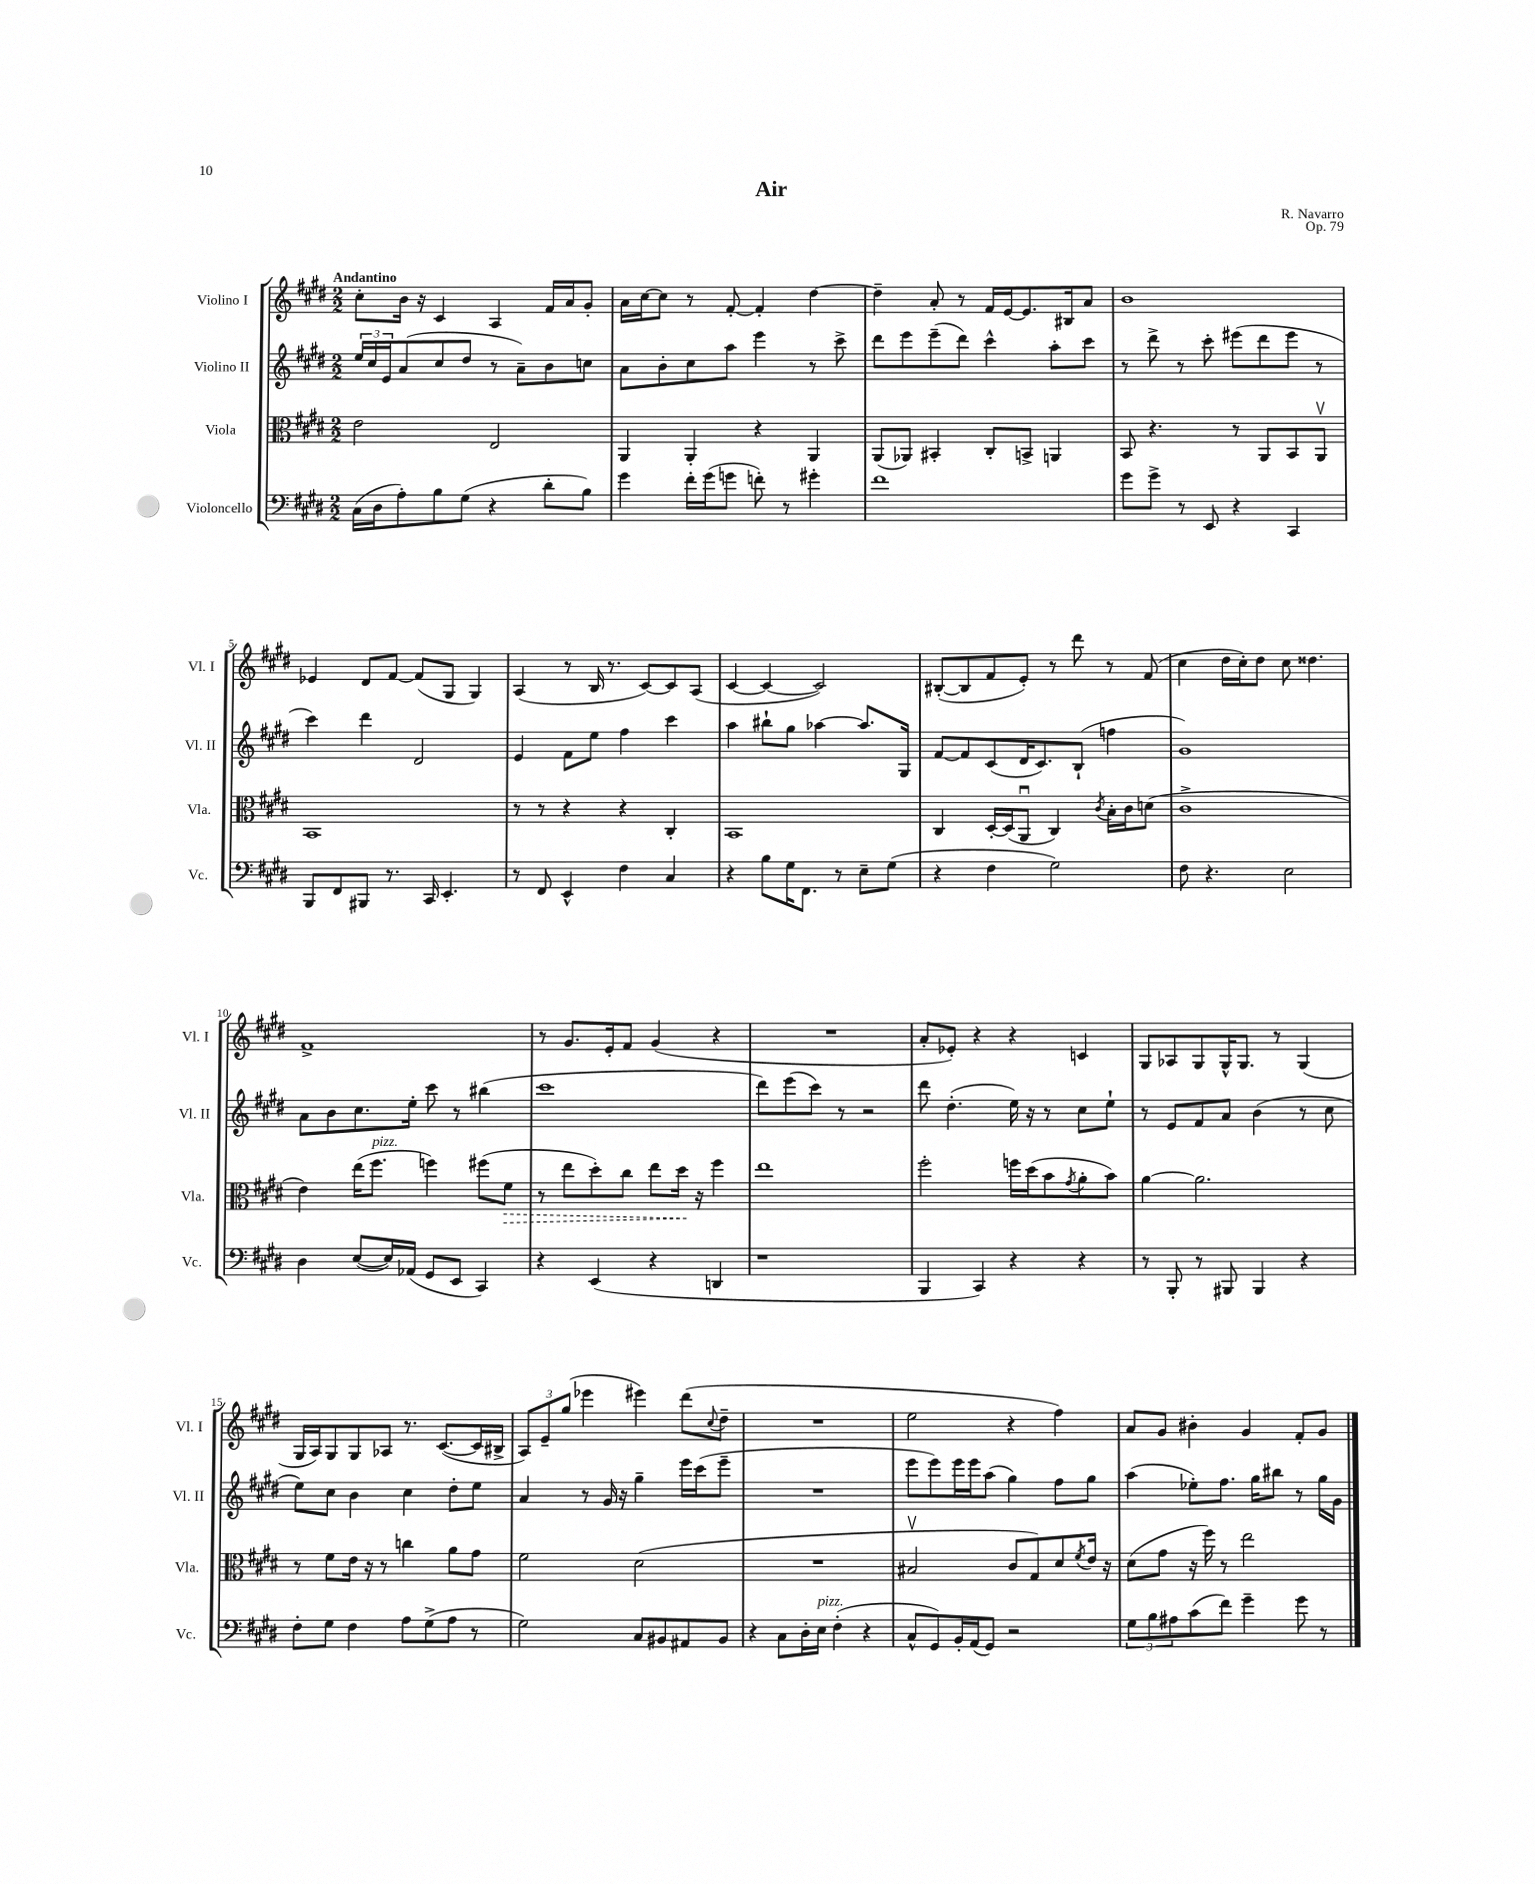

**kern	**kern	**kern	**kern
*staff4	*staff3	*staff2	*staff1
*clefF4	*clefC3	*clefG2	*clefG2
*k[f#c#g#d#]	*k[f#c#g#d#]	*k[f#c#g#d#]	*k[f#c#g#d#]
*M2/2	*M2/2	*M2/2	*M2/2
(16C#	2e	24ee	8cc#'
.	.	24cc#	.
16D#	.	.	.
.	.	24e	.
8A')	.	(8a	16b
.	.	.	16r
8B	.	8cc#	4c#
(8G#	.	8dd#	.
4r	2E	8r	4A
.	.	8a~)	.
8d#'	.	8b	16f#
.	.	.	16a
8B)	.	8cc	8g#'
=	=	=	=
4g#	4AA	8a	16a
.	.	.	[16cc#
.	.	8b'	8cc#]
16f#'	4AA'	8cc#	8r
(16g#	.	.	.
8g	.	8aa	[8f#'
8f')	4r	4eee	4f#']
8r	.	.	.
4g#'	4AA	8r	[4dd#
.	.	8ccc#^	.
=	=	=	=
1f#	(8AA	8ddd#	4dd#~]
.	8AA-)	8eee	.
.	4BB#'	(8eee~	8a'
.	.	8ddd#)	8r
.	8C#'	4ccc#^^	16f#
.	.	.	[16e
.	8BB^	.	8.e]
.	4AA	8aa'	.
.	.	.	16B#
.	.	8ccc#	8a
=	=	=	=
8g#	8BB	8r	1b
8g#^	4.r	8ddd#^	.
8r	.	8r	.
8EE	.	8ccc#'	.
4r	8r	(8eee#	.
.	8AA	8ddd#	.
4CC#	8BB	8eee#	.
.	8AAv	8r	.
=	=	=	=
8BBB	1BB	4ccc#)	4e-
8FF#	.	.	.
8BBB#	.	4ddd#	8d#
8.r	.	.	[8f#
.	.	2d#	(8f#]
16CC#	.	.	.
4.EE'	.	.	8G#
.	.	.	4G#)
=	=	=	=
8r	8r	4e	(4A
8FF#	8r	.	.
4EE^^	4r	8f#	8r
.	.	8ee	16B
.	.	.	8.r
4F#	4r	4ff#	.
.	.	.	[8c#)
4C#	4C#'	4ccc#	8c#]
.	.	.	(8A
=	=	=	=
4r	1BB	4aa	[4c#
8B	.	8bb#`	4c#_
16G#	.	8gg#	.
8.FF#	.	.	.
.	.	[4aa-	2c#])
8r	.	.	.
8E~	.	8.aa-]	.
(8G#	.	.	.
.	.	16G#	.
=	=	=	=
4r	4C#	[8f#	([8B#'
.	.	8f#]	8B#]
4F#	[16D#'	(8c#	8f#
.	(16D#]	.	.
.	8AAu	16d#	8e')
.	.	8.c#)	.
2G#)	4C#)	.	8r
.	.	(8B`	8ddd#
.	8qc#	.	.
.	16B'	4ff	8r
.	16c#	.	.
.	(8d	.	(8f#
=	=	=	=
8F#	1c#^	1g#)	4cc#
4.r	.	.	.
.	.	.	16dd#
.	.	.	16cc#')
.	.	.	8dd#
2E	.	.	8cc#
.	.	.	4.dd##
=	=	=	=
4D#	4e)	8a	1f#^
.	.	8b	.
([8E	(16ee	8.cc#	.
.	8.ff#	.	.
16E])	.	.	.
(16AA-	.	16ee'	.
8GG#	4ff)	8ccc#	.
8EE	.	8r	.
4CC#)	(8ff#	(4bb#	.
.	8f#	.	.
=	=	=	=
4r	8r	1ccc#	8r
.	8ee	.	8.g#
(4EE	8dd#')	.	.
.	.	.	16e'
.	8cc#	.	8f#
4r	8ee	.	(4g#
.	16dd#	.	.
.	16r	.	.
4DD	4ff#	.	4r
=	=	=	=
1r	1ee	8ddd#)	1r
.	.	(8eee	.
.	.	8ccc#)	.
.	.	8r	.
.	.	2r	.
=	=	=	=
4BBB	2ff#'	8ddd#	8a'
.	.	(4.dd#'	8e-')
4CC#)	.	.	4r
4r	16ff	16ee)	4r
.	(16dd#	16r	.
.	8b	8r	.
.	8qg#	.	.
4r	8a'	8cc#	4c
.	8b)	8ee`	.
=	=	=	=
8r	[4a	8r	8G#
8BBB'	.	8e	8A-
8r	2.a]	8f#	8G#
8BBB#	.	8a	16G#^^
.	.	.	8.G#
4BBB#	.	(4b	.
.	.	.	8r
4r	.	8r	(4G#
.	.	8cc#	.
=	=	=	=
8F#'	8r	8ee)	16G#
.	.	.	16A)
8G#	8f#	8cc#	8G#
4F#	16e	4b	8G#
.	16r	.	.
.	8r	.	8A-
8A	4cc	4cc#	8.r
(8G#^	.	.	.
.	.	.	([8.c#
8A	8a	8dd#'	.
8r	8g#	8ee	16c#]
.	.	.	16B#^
=	=	=	=
2G#)	2f#	4a	12A)
.	.	.	12e~
.	.	.	(12gg#
.	.	8r	4eee-
.	.	16g#	.
.	.	16r	.
8C#	(2d#	4gg#~	4eee#)
8BB#	.	.	.
8AA#	.	16eee	(8ddd#
.	.	(16ccc#	.
.	.	.	8qqcc#
8BB#	.	8eee~	8dd#~
=	=	=	=
4r	1r	1r	1r
8C#	.	.	.
16D#'	.	.	.
16E	.	.	.
(4F#'	.	.	.
4r	.	.	.
=	=	=	=
8C#^^	2B#v	8eee	2ee
8GG#)	.	8eee)	.
16BB'	.	16eee	.
(16AA	.	16eee	.
8GG#)	.	(8aa	.
2r	8c#	4gg#)	4r
.	8G#)	.	.
.	8d#	8ff#	4ff#)
.	8qf#	.	.
.	16e	8gg#	.
.	16r	.	.
=	=	=	=
12G#	(8d#	(4aa	8a
12B	.	.	.
.	8g#	.	8g#
12A#	.	.	.
(8c#	16r	8ee-')	4b#'
.	16ff#)	.	.
8f#)	8r	8.ff#	.
4g#~	2ee	.	4g#
.	.	16gg#	.
.	.	8bb#	.
8g#	.	8r	8f#'
8r	.	16gg#	8g#
.	.	16g#	.
==	==	==	==
*-	*-	*-	*-
